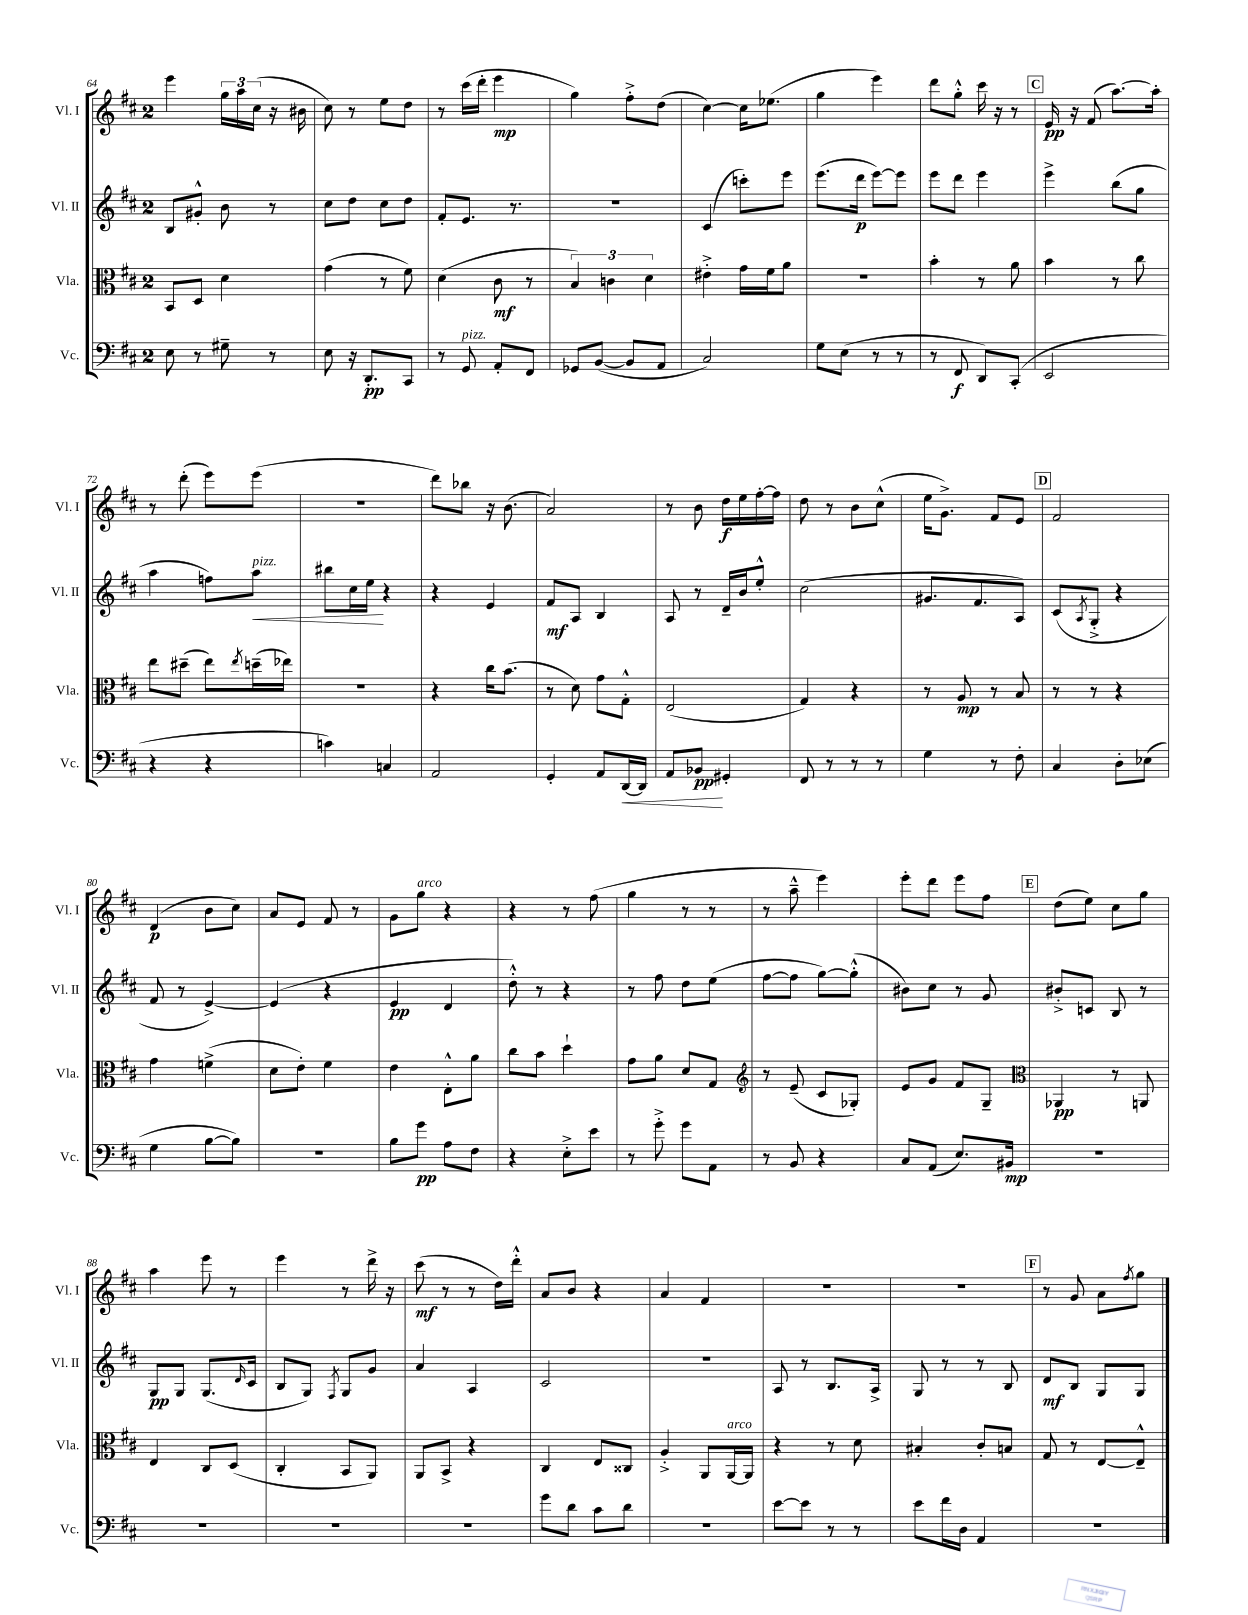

**kern	**dynam	**kern	**dynam	**kern	**dynam	**kern	**dynam
*part4	*part4	*part3	*part3	*part2	*part2	*part1	*part1
*staff4	*staff4	*staff3	*staff3	*staff2	*staff2	*staff1	*staff1
*I"Vc.	*	*I"Vla.	*	*I"Vl. II	*	*I"Vl. I	*
*I'Vc.	*	*I'Vla.	*	*I'Vl. II	*	*I'Vl. I	*
*clefF4	*	*clefC3	*	*clefG2	*	*clefG2	*
*k[f#c#]	*	*k[f#c#]	*	*k[f#c#]	*	*k[f#c#]	*
*M2/4	*	*M2/4	*	*M2/4	*	*M2/4	*
=64	=64	=64	=64	=64	=64	=64	=64
8E\	.	8BB/L	.	8B/L	.	4eee\	.
8r	.	8D/J	.	8g#X'^^/J	.	.	.
8G#X~\	.	4d\	.	8b\	.	24gg\LL	.
.	.	.	.	.	.	24aa\	.
.	.	.	.	.	.	(24cc#\JJ	.
8r	.	.	.	8r	.	16r	.
.	.	.	.	.	.	16b#X\	.
=65	=65	=65	=65	=65	=65	=65	=65
8E\	.	(4g\	.	8cc#\L	.	8cc#\)	.
16r	.	.	.	8dd\J	.	8r	.
8.DD'/L	pp	.	.	.	.	.	.
.	.	8r	.	8cc#\L	.	8ee\L	.
8CC#/J	.	8f#\)	.	8dd\J	.	8dd\J	.
=66	=66	=66	=66	=66	=66	=66	=66
8r	.	(4d\	.	8f#'/L	.	8r	.
!LO:TX:a:i:t=pizz.	!	!	!	!	!	!	!
8GG/	.	.	.	8.e/J	.	(16ccc#\LL	.
.	.	.	.	.	.	16ddd'\JJ	.
8AA'/L	.	8c#\	mf	.	.	4eee\	mp
.	.	.	.	8.r	.	.	.
8FF#/J	.	8r	.	.	.	.	.
=67	=67	=67	=67	=67	=67	=67	=67
8GG-X/L	.	6B/)	.	2r	.	4gg\)	.
([8BB/J	.	.	.	.	.	.	.
.	.	6cn\	.	.	.	.	.
8BB/L]	.	.	.	.	.	8ff#'^\L	.
.	.	6d\	.	.	.	.	.
8AA/J	.	.	.	.	.	(8dd\J	.
=68	=68	=68	=68	=68	=68	=68	=68
2C#/)	.	4e#X'^\	.	(4c#/	.	[4cc#\)	.
.	.	16g\LL	.	8cccn'\L)	.	16cc#\KL]	.
.	.	16f#\J	.	.	.	(8.ee-X\J	.
.	.	8a\J	.	8eee\J	.	.	.
=69	=69	=69	=69	=69	=69	=69	=69
8G\L	.	2r	.	(8.eee\L	.	4gg\	.
(8E\J	.	.	.	.	.	.	.
.	.	.	.	16ddd\Jk	p	.	.
8r	.	.	.	[8eee\L)	.	4eee\)	.
8r	.	.	.	8eee\J]	.	.	.
=70	=70	=70	=70	=70	=70	=70	=70
8r	.	4b'\	.	8eee\L	.	8ddd\L	.
8FF#/	f	.	.	8ddd\J	.	8gg'^^\J	.
8DD/L)	.	8r	.	4eee\	.	16ccc#\	.
.	.	.	.	.	.	16r	.
(8CC#'/J	.	8a\	.	.	.	8r	.
!!LO:REH:place=s1:t=C
=71	=71	=71	=71	=71	=71	=71	=71
2EE/	.	4b\	.	4eee^\	.	16e/	pp
.	.	.	.	.	.	16r	.
.	.	.	.	.	.	(8f#/	.
.	.	8r	.	(8bb\L	.	[8.aa\L)	.
.	.	8cc#\	.	8gg\J	.	.	.
.	.	.	.	.	.	16aa'\Jk]	.
!!LO:LB:g=z
=72	=72	=72	=72	=72	=72	=72	=72
4r	.	8ee\L	.	4aa\	.	8r	.
.	.	(8dd#X~\J	.	.	.	(8ddd'\	.
4r	.	8ee\L)	.	8ffn\L)	.	8eee\L)	.
.	.	8qee/	.	.	.	.	.
!	!	!	!	!LO:TX:a:i:t=pizz.	!	!	!
!	!	!	!	!	!LO:HP:b	!	!
.	.	(16ddn~\L	.	8aa\J	<	(8eee\J	.
.	.	16ee-X\JJ)	.	.	.	.	.
=73	=73	=73	=73	=73	=73	=73	=73
4cn\)	.	2r	.	8bb#X\L	.	2r	.
.	.	.	.	16cc#\L	.	.	.
.	.	.	.	16ee\JJ	.	.	.
4Cn/	.	.	.	4r	[	.	.
=74	=74	=74	=74	=74	=74	=74	=74
2AA/	.	4r	.	4r	.	8ddd\L)	.
.	.	.	.	.	.	8bb-X\J	.
.	.	16cc#\KL	.	4e/	.	16r	.
.	.	(8.b\J	.	.	.	(8.b\	.
=75	=75	=75	=75	=75	=75	=75	=75
4GG'/	.	8r	.	8f#/L	mf	2a/)	.
.	.	8d\)	.	8A/J	.	.	.
8AA/L	.	8g\L	.	4B/	.	.	.
!	!LO:HP:b	!	!	!	!	!	!
[16DD/L	<	8G'^^\J	.	.	.	.	.
16DD/JJ]	.	.	.	.	.	.	.
=76	=76	=76	=76	=76	=76	=76	=76
8AA/L	.	(2E/	.	8A/	.	8r	.
8BB-X/J	pp	.	.	8r	.	8b\	.
4GG#X'/	[	.	.	16d~/LL	.	16dd\LL	f
.	.	.	.	16b/J	.	16ee\	.
.	.	.	.	8ee'^^/J	.	[16ff#'\	.
.	.	.	.	.	.	16ff#\JJ]	.
=77	=77	=77	=77	=77	=77	=77	=77
8FF#/	.	4G/)	.	(2cc#\	.	8dd\	.
8r	.	.	.	.	.	8r	.
8r	.	4r	.	.	.	8b\L	.
8r	.	.	.	.	.	(8cc#^^\J	.
=78	=78	=78	=78	=78	=78	=78	=78
4G\	.	8r	.	8.g#X/L	.	16ee\KL	.
.	.	.	.	.	.	8.g^\J)	.
.	.	8A/	mp	.	.	.	.
.	.	.	.	8.f#/	.	.	.
8r	.	8r	.	.	.	8f#/L	.
8F#'\	.	8B/	.	8A/J)	.	8e/J	.
!!LO:REH:place=s1:t=D
=79	=79	=79	=79	=79	=79	=79	=79
4C#/	.	8r	.	(8c#/L	.	2f#/	.
.	.	.	.	8qA/	.	.	.
.	.	8r	.	8G'^/J	.	.	.
8D'\L	.	4r	.	4r	.	.	.
(8E-X\J	.	.	.	.	.	.	.
!!LO:LB:g=z
=80	=80	=80	=80	=80	=80	=80	=80
4G\	.	4g\	.	8f#/	.	(4d/	p
.	.	.	.	8r	.	.	.
[8B\L	.	(4fn^\	.	[4e^/)	.	8b\L	.
8B\J])	.	.	.	.	.	8cc#\J)	.
=81	=81	=81	=81	=81	=81	=81	=81
2r	.	8d\L	.	(4e/]	.	8a/L	.
.	.	8e'\J)	.	.	.	8e/J	.
.	.	4f#\	.	4r	.	8f#/	.
.	.	.	.	.	.	8r	.
=82	=82	=82	=82	=82	=82	=82	=82
8B\L	.	4e\	.	4e/	pp	8g\L	.
!	!	!	!	!	!	!LO:TX:a:i:t=arco	!
8g\J	pp	.	.	.	.	8gg\J	.
8A\L	.	8E'^^\L	.	4d/	.	4r	.
8F#\J	.	8a\J	.	.	.	.	.
=83	=83	=83	=83	=83	=83	=83	=83
4r	.	8cc#\L	.	8dd'^^\)	.	4r	.
.	.	8b\J	.	8r	.	.	.
8E'^\L	.	4dd`\	.	4r	.	8r	.
8e\J	.	.	.	.	.	(8ff#\	.
=84	=84	=84	=84	=84	=84	=84	=84
8r	.	8g\L	.	8r	.	4gg\	.
8g'^\	.	8a\J	.	8ff#\	.	.	.
8g\L	.	8d/L	.	8dd\L	.	8r	.
8AA\J	.	8G/J	.	(8ee\J	.	8r	.
=85	=85	=85	=85	=85	=85	=85	=85
*	*	*clefG2	*	*	*	*	*
8r	.	8r	.	[8ff#\L	.	8r	.
8BB/	.	(8e~/	.	8ff#\J]	.	8aa~^^\	.
4r	.	8c#/L	.	[8gg\L)	.	4eee\)	.
.	.	8G-X'/J)	.	(8gg'^^\J]	.	.	.
=86	=86	=86	=86	=86	=86	=86	=86
8C#/L	.	8e/L	.	8b#X\L)	.	8eee'\L	.
(8AA/J	.	8g/J	.	8cc#\J	.	8ddd\J	.
8.E/L)	.	8f#/L	.	8r	.	8eee\L	.
.	.	8G~/J	.	8g/	.	8ff#\J	.
16BB#X/Jk	mp	.	.	.	.	.	.
!!LO:REH:place=s1:t=E
=87	=87	=87	=87	=87	=87	=87	=87
*	*	*clefC3	*	*	*	*	*
2r	.	4AA-X/	pp	8b#X'^/L	.	(8dd\L	.
.	.	.	.	8cn/J	.	8ee\J)	.
.	.	8r	.	8B/	.	8cc#\L	.
.	.	8AAn/	.	8r	.	8gg\J	.
!!LO:LB:g=z
=88	=88	=88	=88	=88	=88	=88	=88
2r	.	4E/	.	8G/L	pp	4aa\	.
.	.	.	.	8G/J	.	.	.
.	.	8C#/L	.	(8.G/L	.	8eee\	.
.	.	(8D/J	.	.	.	8r	.
.	.	.	.	16qqd/	.	.	.
.	.	.	.	16c#/Jk	.	.	.
=89	=89	=89	=89	=89	=89	=89	=89
2r	.	4C#'/	.	8B/L	.	4eee\	.
.	.	.	.	8G/J)	.	.	.
.	.	.	.	8qF#/	.	.	.
.	.	8BB/L	.	8G/L	.	8r	.
.	.	8AA/J)	.	8g/J	.	16ddd^\	.
.	.	.	.	.	.	16r	.
=90	=90	=90	=90	=90	=90	=90	=90
2r	.	8AA/L	.	4a/	.	(8ccc#\	mf
.	.	8BB^/J	.	.	.	8r	.
.	.	4r	.	4A/	.	8r	.
.	.	.	.	.	.	16dd\LL)	.
.	.	.	.	.	.	16ddd'^^\JJ	.
=91	=91	=91	=91	=91	=91	=91	=91
8g\L	.	4C#/	.	2c#/	.	8a/L	.
8d\J	.	.	.	.	.	8b/J	.
8c#\L	.	8E/L	.	.	.	4r	.
8d\J	.	8C##X/J	.	.	.	.	.
=92	=92	=92	=92	=92	=92	=92	=92
2r	.	4A'^/	.	2r	.	4a/	.
.	.	8AA/L	.	.	.	4f#/	.
!	!	!LO:TX:a:i:t=arco	!	!	!	!	!
.	.	[16AA/L	.	.	.	.	.
.	.	16AA/JJ]	.	.	.	.	.
=93	=93	=93	=93	=93	=93	=93	=93
[8e\L	.	4r	.	8A/	.	2r	.
8e\J]	.	.	.	8r	.	.	.
8r	.	8r	.	8.B/L	.	.	.
8r	.	8d\	.	.	.	.	.
.	.	.	.	16A^/Jk	.	.	.
=94	=94	=94	=94	=94	=94	=94	=94
8e\L	.	4B#X'/	.	8G/	.	2r	.
16f#\L	.	.	.	8r	.	.	.
16D\JJ	.	.	.	.	.	.	.
4AA/	.	8c#'/L	.	8r	.	.	.
.	.	8Bn/J	.	8B/	.	.	.
!!LO:REH:place=s1:t=F
=95	=95	=95	=95	=95	=95	=95	=95
2r	.	8G/	.	8d/L	mf	8r	.
.	.	8r	.	8B/J	.	8g/	.
.	.	[8E/L	.	8G/L	.	8a\L	.
.	.	.	.	.	.	8qff#/	.
.	.	8E~^^/J]	.	8G/J	.	8gg\J	.
==	==	==	==	==	==	==	==
*-	*-	*-	*-	*-	*-	*-	*-
